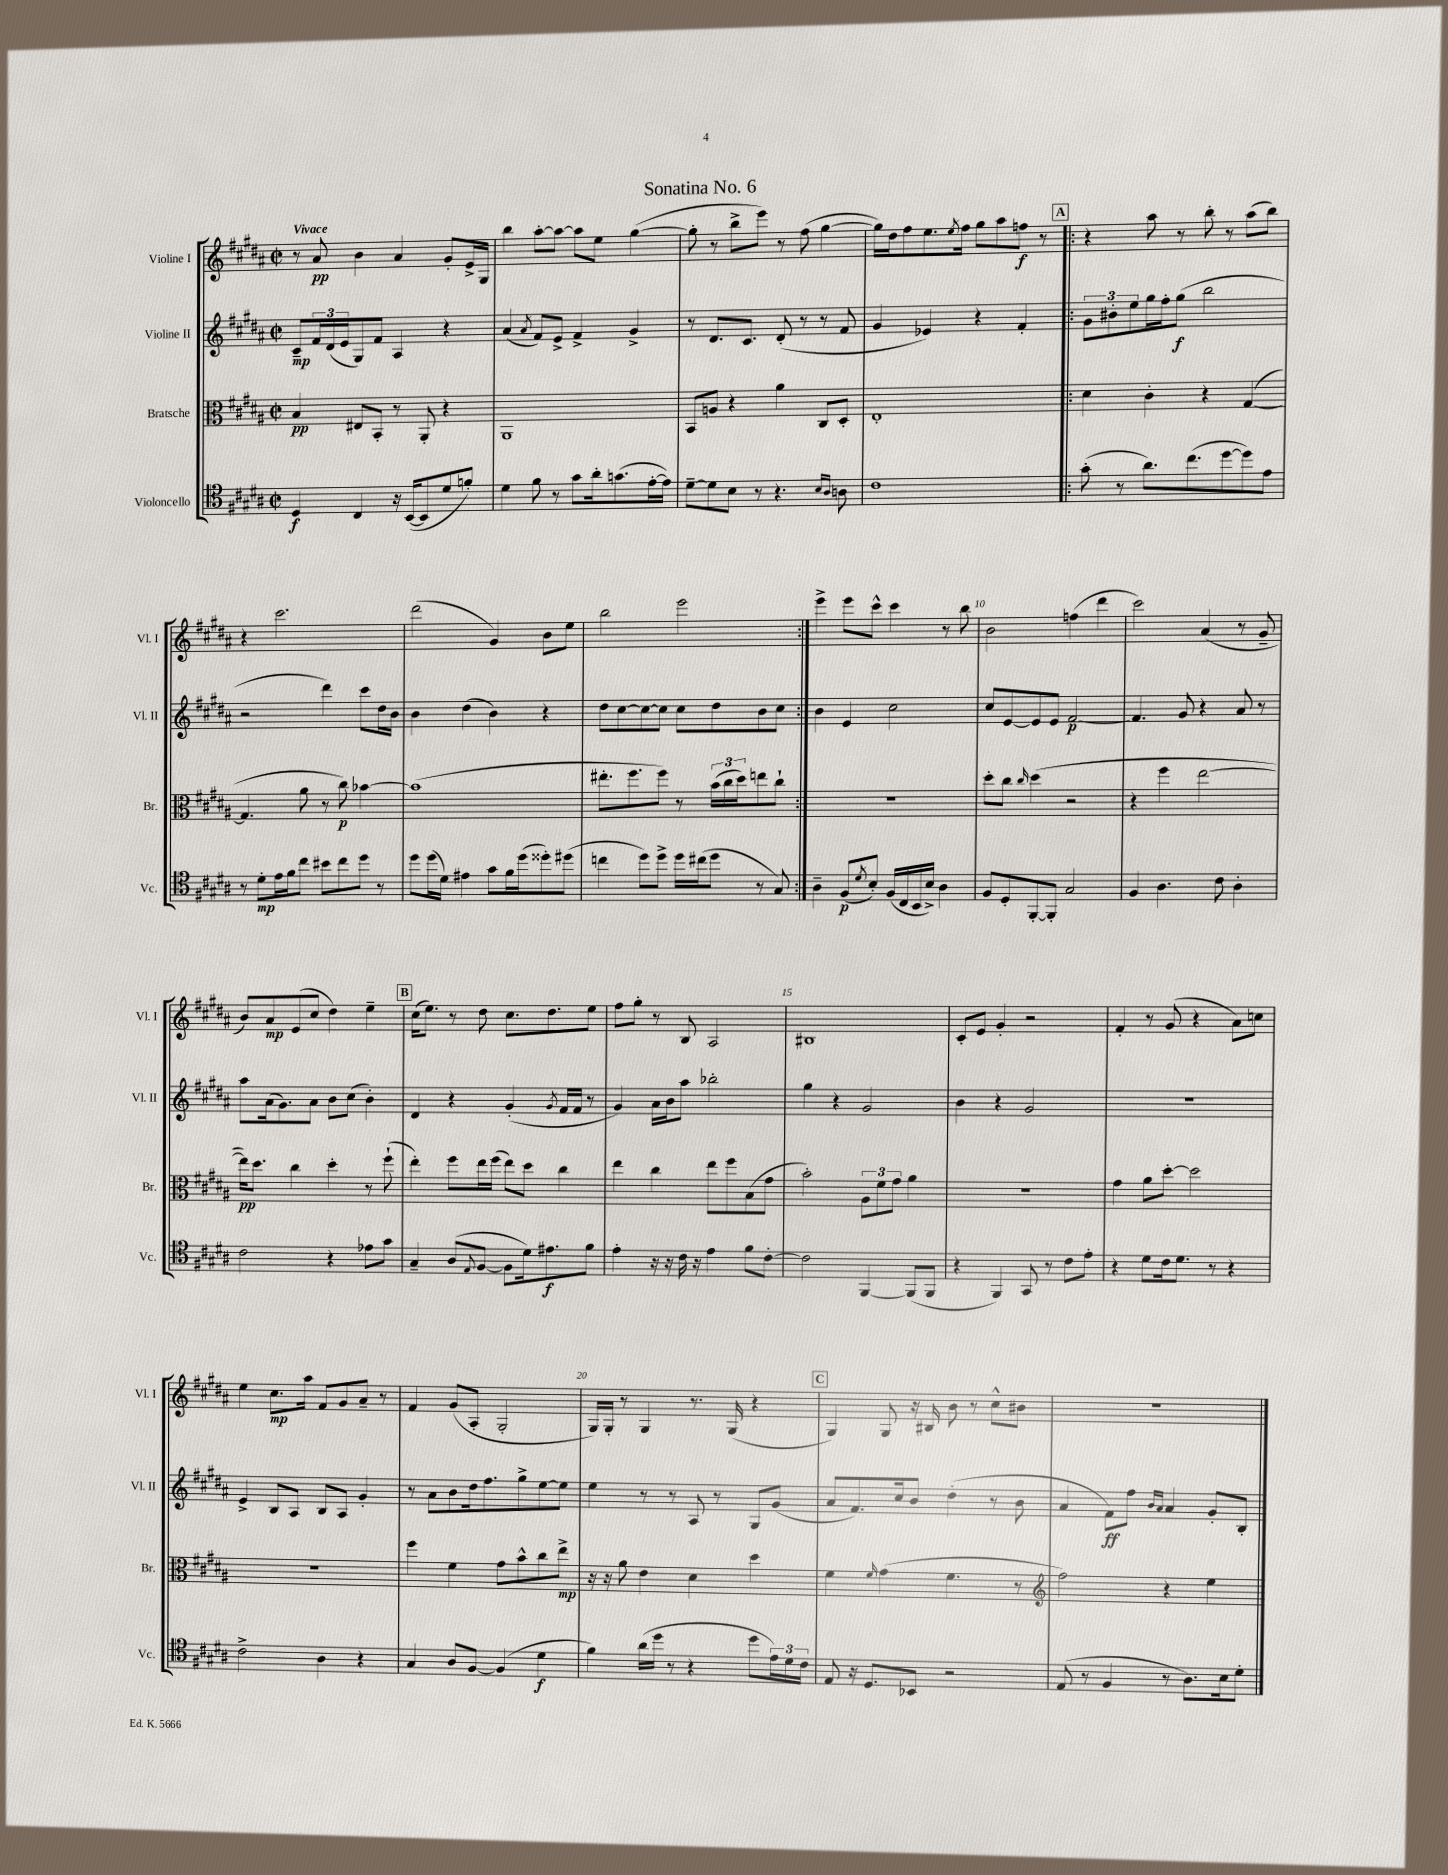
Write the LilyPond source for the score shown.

\header { title = "Sonatina No. 6" }
<<
\new StaffGroup <<
\new Staff = "s0" \with { instrumentName = "Violine I" shortInstrumentName = "Vl. I" } {
    \clef treble \key b \major \defaultTimeSignature \time 2/2 \tempo "Vivace"
    r8 ais'8\pp b'4 ais'4 gis'8-. e'16-> gis16 |
    b''4 ais''8~-. ais''8~ ais''8 e''8 gis''4~( |
    gis''8-. r8 b''8-> e'''8) r8 fis''8( gis''4~ |
    gis''16) dis''16 fis''8 e''8. \acciaccatura { e''8 } fis''16 gis''8 ais''8 f''8\f r8 |
    \repeat volta 2 { \mark \markup { \box "A" } r4 ais''8 r8 b''8-. r8 ais''8( b''8) |
    r4 cis'''2. |
    dis'''2( gis'4) b'8 e''8 |
    b''2 e'''2 | }
    e'''4-> e'''8 cis'''8-^ cis'''4 r8 b''8 |
    b'2 f''4( dis'''4 |
    cis'''2) ais'4( r8 gis'8-- |
    b'8) ais'8\mp e'8( cis''8 dis''4) e''4-- |
    \mark \markup { \box "B" } cis''16( e''8.) r8 dis''8 cis''8. dis''8. e''8 |
    fis''8 gis''8-. r8 b8 ais2 |
    bis1 |
    cis'8-. e'8 gis'4-. r2 |
    fis'4-. r8 gis'8( r4 ais'8) c''8 |
    e''4 cis''8.\mp ais''16 fis'8 gis'8 ais'8-- r8 |
    fis'4 gis'8( ais8-. gis2-. |
    gis16) gis16-. r8 gis4 r8. gis16( r4 |
    \mark \markup { \box "C" } gis4) gis8 r16 bis16 b'8 r8 cis''8-^ bis'8 |
    R1 \bar "|." |
}
\new Staff = "s1" \with { instrumentName = "Violine II" shortInstrumentName = "Vl. II" } {
    \clef treble \key b \major \defaultTimeSignature \time 2/2
    cis'8--\mp \tuplet 3/2 { fis'16 dis'16( e'16 } gis8) fis'8 ais4 r4 |
    ais'4( \acciaccatura { ais'8 } fis'8) e'8-> fis'4-> gis'4-> |
    r8 dis'8. cis'8. dis'8-.( r8 r8 fis'8 |
    gis'4 ees'4) r4 fis'4-. |
    \repeat volta 2 { \mark \markup { \box "A" } \tuplet 3/2 { gis'8 bis'8-. e''8 } gis''16 fis''16-. gis''8\f( b''2 |
    r2 dis'''4) cis'''8 dis''16 b'16 |
    b'4 dis''4( b'4) r4 |
    dis''8 cis''8~ cis''8~ cis''8 cis''8 dis''8 b'8 cis''8 | }
    b'4 e'4 cis''2 |
    cis''8 e'8~ e'8 e'8 fis'2~\p |
    fis'4. gis'8 r4 ais'8 r8 |
    ais''8 ais'16( gis'8.) ais'8 b'8 cis''8( b'4-.) |
    \mark \markup { \box "B" } dis'4 r4 gis'4-.( \acciaccatura { gis'8 } fis'16 fis'16 r8 |
    gis'4) ais'16 b'16 ais''8 bes''2-. |
    gis''4 r4 gis'2 |
    b'4 r4 gis'2 |
    R1 |
    e'4-> b8 ais8 b8 ais8 gis'4-. |
    r8 ais'8 b'8 dis''16 fis''8. gis''8-> e''8~ e''8 |
    e''4 r8 r8 ais8 r8 gis8 gis'8( |
    \mark \markup { \box "C" } ais'8 fis'8.) cis''16 b'8 dis''4-.( r8 b'8 |
    ais'4 fis'8\ff) fis''8 \grace { b'16 ais'16 } ais'4 gis'8-. b8-. \bar "|." |
}
\new Staff = "s2" \with { instrumentName = "Bratsche" shortInstrumentName = "Br." } {
    \clef alto \key b \major \defaultTimeSignature \time 2/2
    b4\pp eis8 b,8-. r8 ais,8-. r4 |
    ais,1 |
    b,8 a8 r4 ais'4 cis8 dis8-. |
    e1-. |
    \repeat volta 2 { \mark \markup { \box "A" } dis'4 cis'4-. r4 gis4~( |
    gis4. ais'8 r8 cis''8\p) bes'4~ |
    bes'1( |
    eis''8.-. fis''8. fis''8) r8 \tuplet 3/2 { b'16( cis''16 dis''16) } e''8 cis''8-! | }
    r1 |
    dis''8-. cis''8 \grace { cis''16 } dis''4( r2 |
    r4 fis''4 e''2~ |
    e''16\pp) dis''8. cis''4 dis''4-. r8 fis''8-!( |
    \mark \markup { \box "B" } e''4-.) fis''8 e''16 fis''16( e''8) dis''8 cis''4 |
    e''4 cis''4 e''8 fis''8 b8( gis'8 |
    b'2-.) \tuplet 3/2 { ais8 fis'8 gis'8 } ais'4 |
    r1 |
    gis'4 ais'8 dis''8~-. dis''2 |
    r1 |
    fis''4 fis'4 gis'8 b'8-^ cis''8 e''8->\mp |
    r16 r16 ais'8 e'4 dis'4 dis''4 |
    \mark \markup { \box "C" } fis'4 \grace { fis'16 } gis'4( fis'4. r8 |
    \clef treble fis''2) r4 e''4 \bar "|." |
}
\new Staff = "s3" \with { instrumentName = "Violoncello" shortInstrumentName = "Vc." } {
    \clef tenor \key b \major \defaultTimeSignature \time 2/2
    dis4\f cis4 r16 b,16~( b,8 dis'8 f'8-.) |
    dis'4 fis'8 r8 gis'8 ais'16-. g'8.( e'16~-. e'16) |
    dis'8~-- dis'8 b8 r8 r4. \grace { b16 ais16 } a8 |
    cis'1 |
    \repeat volta 2 { \mark \markup { \box "A" } gis'8-.( r8 ais'8.) cis''8.( dis''8~ dis''8) e'8 |
    r8 dis'8-.\mp e'16 fis'16 cis''8 bis'8 cis''8 dis''8 r8 |
    dis''8 dis''16( dis'16) eis'4 gis'8 fis'16 dis''16( disis''8-.) dis''8( |
    c''4 dis''8) dis''8-> dis''16 cis''16( dis''8 r8 gis8) | }
    ais4-- fis8\p( \acciaccatura { dis'8 } b8-.) fis16( cis16 b,16 b16->) ais4 |
    fis8 dis8-. fis,8~-. fis,8-. gis2 |
    fis4 ais4. cis'8 ais4-. |
    cis'2 r4 ees'8 gis'8 |
    \mark \markup { \box "B" } gis4-- ais8( \appoggiatura { e8 } fis8~ fis8 dis'16) eis'8.\f fis'8 |
    e'4-. r16 r16 cis'16 r16 e'4 fis'8 cis'8~-. |
    cis'2 fis,4~ fis,8( fis,8 |
    r4 fis,4) gis,8 r8 cis'8 e'8-. |
    r4 dis'8 cis'16 dis'8. r8 r4 |
    cis'2-> ais4 r4 |
    gis4 ais8 fis8~ fis4( dis'4\f |
    fis'4) ais'16( dis''16 r8 r4 dis''8 \tuplet 3/2 { e'16) dis'16 cis'16 } |
    \mark \markup { \box "C" } e8 r16 dis8. bes,8 r2 |
    e8( r8 fis4 r8 ais8.) b16 dis'8-. \bar "|." |
}
>>
>>
\layout { \context { \Score \override BarNumber.break-visibility = ##(#f #t #t) barNumberVisibility = #(every-nth-bar-number-visible 5) } }
